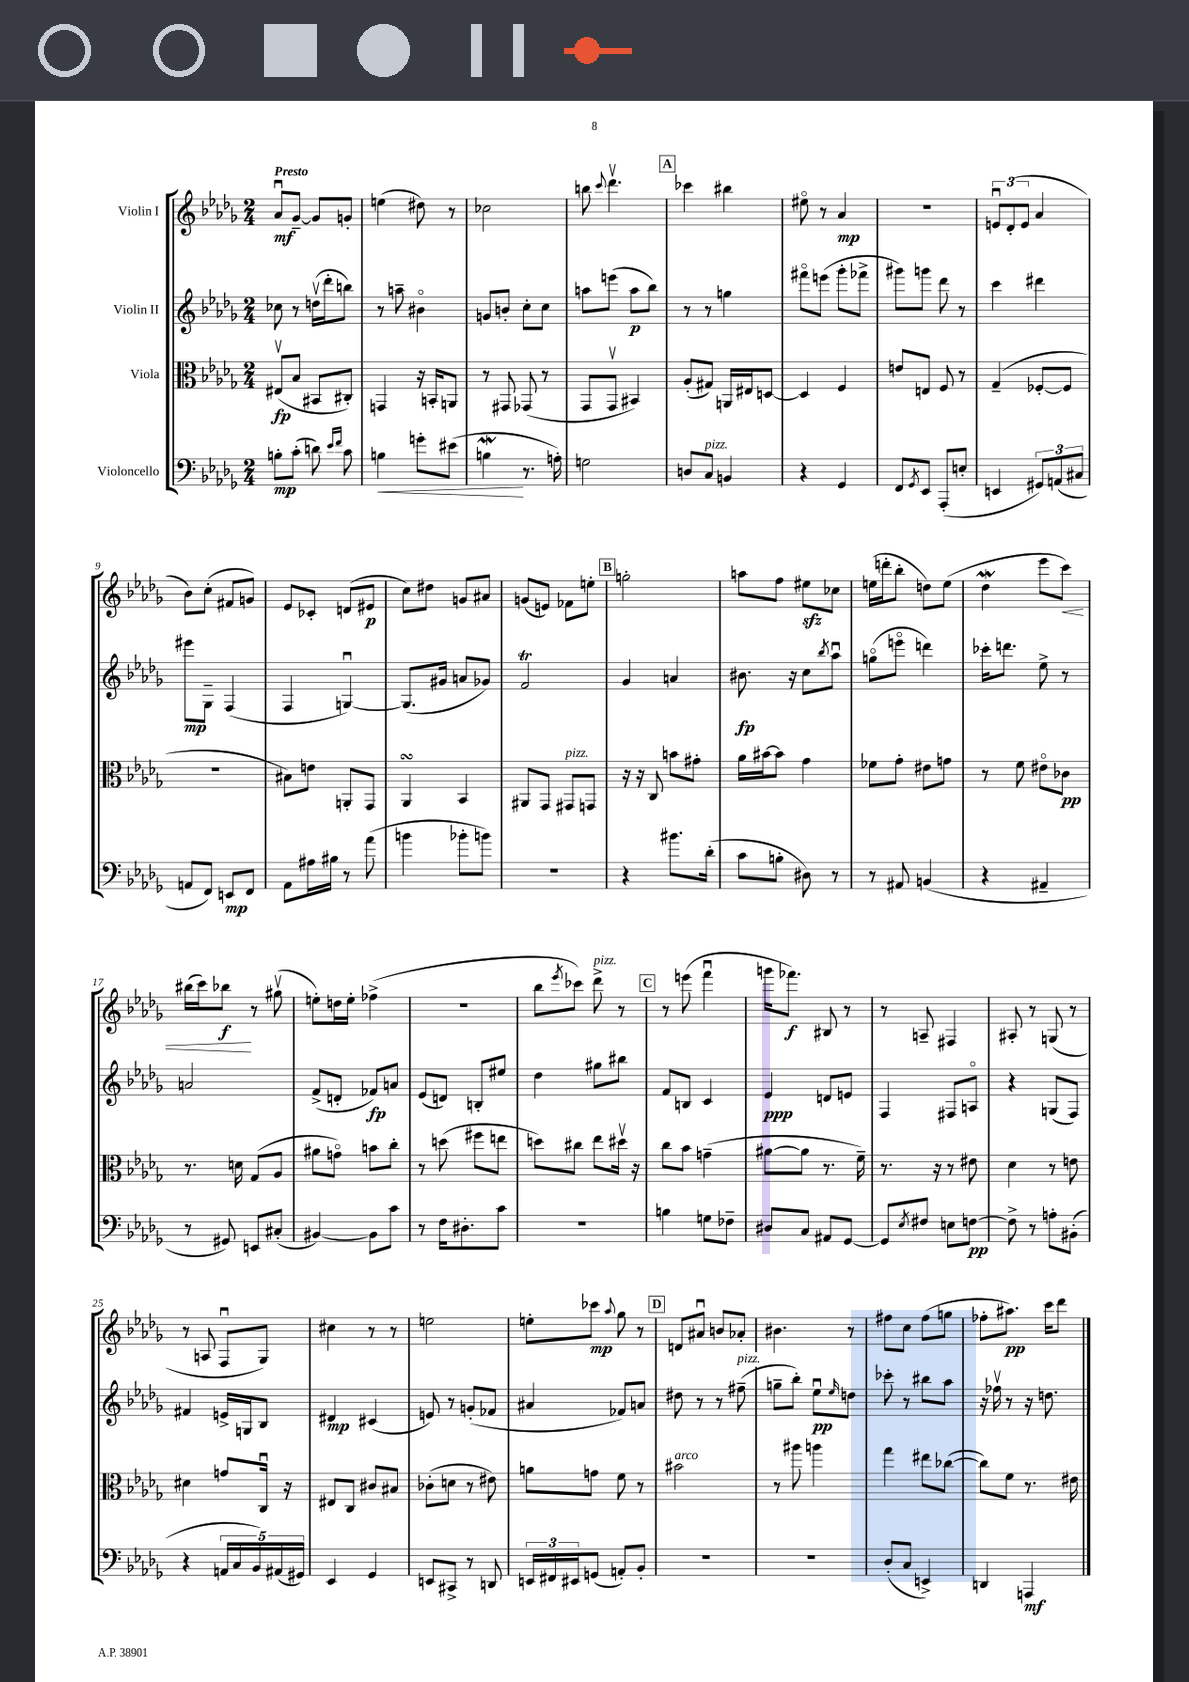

**kern	**kern	**kern	**kern
*staff4	*staff3	*staff2	*staff1
*clefF4	*clefC3	*clefG2	*clefG2
*k[b-e-a-d-g-]	*k[b-e-a-d-g-]	*k[b-e-a-d-g-]	*k[b-e-a-d-g-]
*M2/4	*M2/4	*M2/4	*M2/4
8B'	(8E#v	8cc-	8a-u
(8c'	8B-	8r	[8g-~
8d)	8BB#	(16ddv	8g-]
.	.	16ddd-'	.
16qqe-	.	.	.
16qqf	.	.	.
8c	8C#')	8bb)	8g'
=	=	=	=
4B	4GG	8r	(4ee
.	.	8aa~	.
8g'	16r	4b#o	8dd#)
.	16BB'	.	.
(8e#	8AA	.	8r
=	=	=	=
4B	8r	8g	2cc-
.	8GG#	8b'	.
8.r	(8GG-	8cc'	.
.	8r	8cc	.
16A')	.	.	.
=	=	=	=
2G	8GG-	8aa	8bb
.	.	.	8qqccc
.	8GG-v	(8eee	4.ddd-v
.	4BB#)	8aa	.
.	.	8bb-)	.
=	=	=	=
8D	(8A-'	8r	4ccc-
8C	8G#)	8r	.
4BB	16AA	4gg	4bb#
.	16E#	.	.
.	[8D	.	.
=	=	=	=
4r	4D]	8fff#o	8ee#o
.	.	(8eee	8r
4GG-	4F	8ggg-'	4a-
.	.	8fff-^	.
=	=	=	=
8FF	8e	8ggg#)	2r
8qGG-	.	.	.
8EE-	8E	8ggg	.
(8AAA-'	8F	8ddd-	.
8E'	8r	8r	.
=	=	=	=
4EE	(4G-~	4ccc	12eu
.	.	.	(12d-'
.	.	.	12e
12GG#)	[8F-'	4ddd#	4a-
(12AA	.	.	.
.	8F-]	.	.
12C#	.	.	.
=	=	=	=
8AA	2r	8eee#	8b-)
8FF)	.	8G-~	(8cc'
8EE	.	(4F	8f#
8FF	.	.	8g)
=	=	=	=
8AA-	8B#)	4F	8e-
16A#	8e	.	8c-'
16B#	.	.	.
8r	8AA'	[4Gu)	(8d
(8a-	8GG-	.	8e#
=	=	=	=
4b	4AA-	(8.G]	8cc)
.	.	.	8dd#
.	.	16g#	.
8b-'	4BB-	8a	8g
8b)	.	8g-)	8a#
=	=	=	=
2r	8AA#	2f	(8g
.	8GG-	.	8e)
.	8GG#	.	8f-
.	8GG	.	8ee'
=	=	=	=
4r	16r	4g-	2gg'
.	16r	.	.
.	8C	.	.
8.b#	8b	4a	.
.	8g#'	.	.
(16d-'	.	.	.
=	=	=	=
8c	16a-	8.b#	8aa
.	[16b#	.	.
8B'	8b#]	.	8ff
.	.	16r	.
8D#)	4g-	8cc	8ee#
.	.	8qbb-	.
8r	.	8aa-u	8cc-
=	=	=	=
8r	8f-	(8ggo	(16ee
.	.	.	16ddd'
8AA#	8g-'	8eeeo	8bb-'
(4BB	8e#	4ddd)	8dd)
.	8g	.	(8ee
=	=	=	=
4r	8r	16ccc-'	4dd-
.	.	8.ddd	.
.	8f	.	.
4AA#~	8e#o	8ee-^	8eee-
.	8c-	8r	8ccc)
=	=	=	=
8r	8.r	2a	(16bb#
.	.	.	16ccc)
8GG#)	.	.	8bb-
.	16d	.	.
8EE	(8G-	.	8r
(8C#'	8A-	.	(8gg#v
=	=	=	=
[4BB#)	8a#	(8f^	8ee')
.	8go)	8d'	16dd
.	.	.	16ee'
8BB#]	8b	8f-)	(4ff-^
8c	8cc'	8a	.
=	=	=	=
8r	8r	(8e-	2r
16F	(8dd	8d)	.
8.D#'	.	.	.
.	8ff#	8B'	.
8c	8ee	8ee#	.
=	=	=	=
2r	8dd)	4dd-	8bb-
.	.	.	8qeee-
.	8cc#	.	8ccc-)
.	8ee-	8gg#	8ddd-^
.	16dd#v	8bb#	8r
.	16r	.	.
=	=	=	=
4B	8cc	8f	8r
.	8b-	8B	(8eee
8G	(4g~	4c	4fffu
8F-~	.	.	.
=	=	=	=
8D#	[8a#	4e-	16ggg
.	.	.	8.fff-)
8C	8a#]	.	.
8AA#	8.r	8d	8B#
[8GG-	.	8e	8r
.	16f~)	.	.
=	=	=	=
8GG-]	8.r	4F	8r
8qE-	.	.	.
8F#	.	.	8A~
.	16r	.	.
8E	8r	8F#	4F#
[8F	8e#	8Ao	.
=	=	=	=
8F^]	4d-	4r	8A#'
8r	.	.	8r
8A'	8r	(8G	(8G
(8BB#'	8e	8F)	8r
=	=	=	=
4r	4d#	4f#	8r
.	.	.	8A
20AA	8g	16e^	8Fu
20C	.	.	.
.	.	16G	.
20BB-)	.	.	.
.	16Cu	8B-	8G-)
(20AA#	.	.	.
.	16r	.	.
20GG#)	.	.	.
=	=	=	=
4EE-	8E#	4d#	4cc#
.	8C	.	.
4GG-	8c#	(4c#	8r
.	8B#	.	8r
=	=	=	=
8EE	(8c-'	8e)	2ee
8CC#^	8d	8r	.
8r	8r	(8g'	.
8DD	8e#)	8f-	.
=	=	=	=
24EE	8a	4a#	8ee'
24FF#	.	.	.
24EE#	.	.	.
(8GG	8g	.	8ccc-
.	.	.	8qqaa-
8AA')	8f	8f-)	8gg-
8BB-'	8r	8a	8r
=	=	=	=
2r	2b#	8dd#	8d
.	.	8r	8a#u
.	.	8r	8b
.	.	(8ff#~	8a-'
=	=	=	=
2r	8r	8gg~	4.b#
.	8aa#	8bb-')	.
.	4aa	8ee-u	.
.	.	16qqee-	.
.	.	8dd	8r
=	=	=	=
(8D-'	4gg-	8ccc-'	8ff#
8C	.	8r	8cc
4EE^)	8ee#	8bb#	(8ff#
.	([8cc-	8aa-	8gg
=	=	=	=
4DD	8cc-])	16r	8ff-'
.	.	16ff-v	.
.	8f	8r	8.aa#)
4AAA	8.r	16r	.
.	.	8.dd	16ccc
.	.	.	8ddd-
.	16e#	.	.
==	==	==	==
*-	*-	*-	*-
